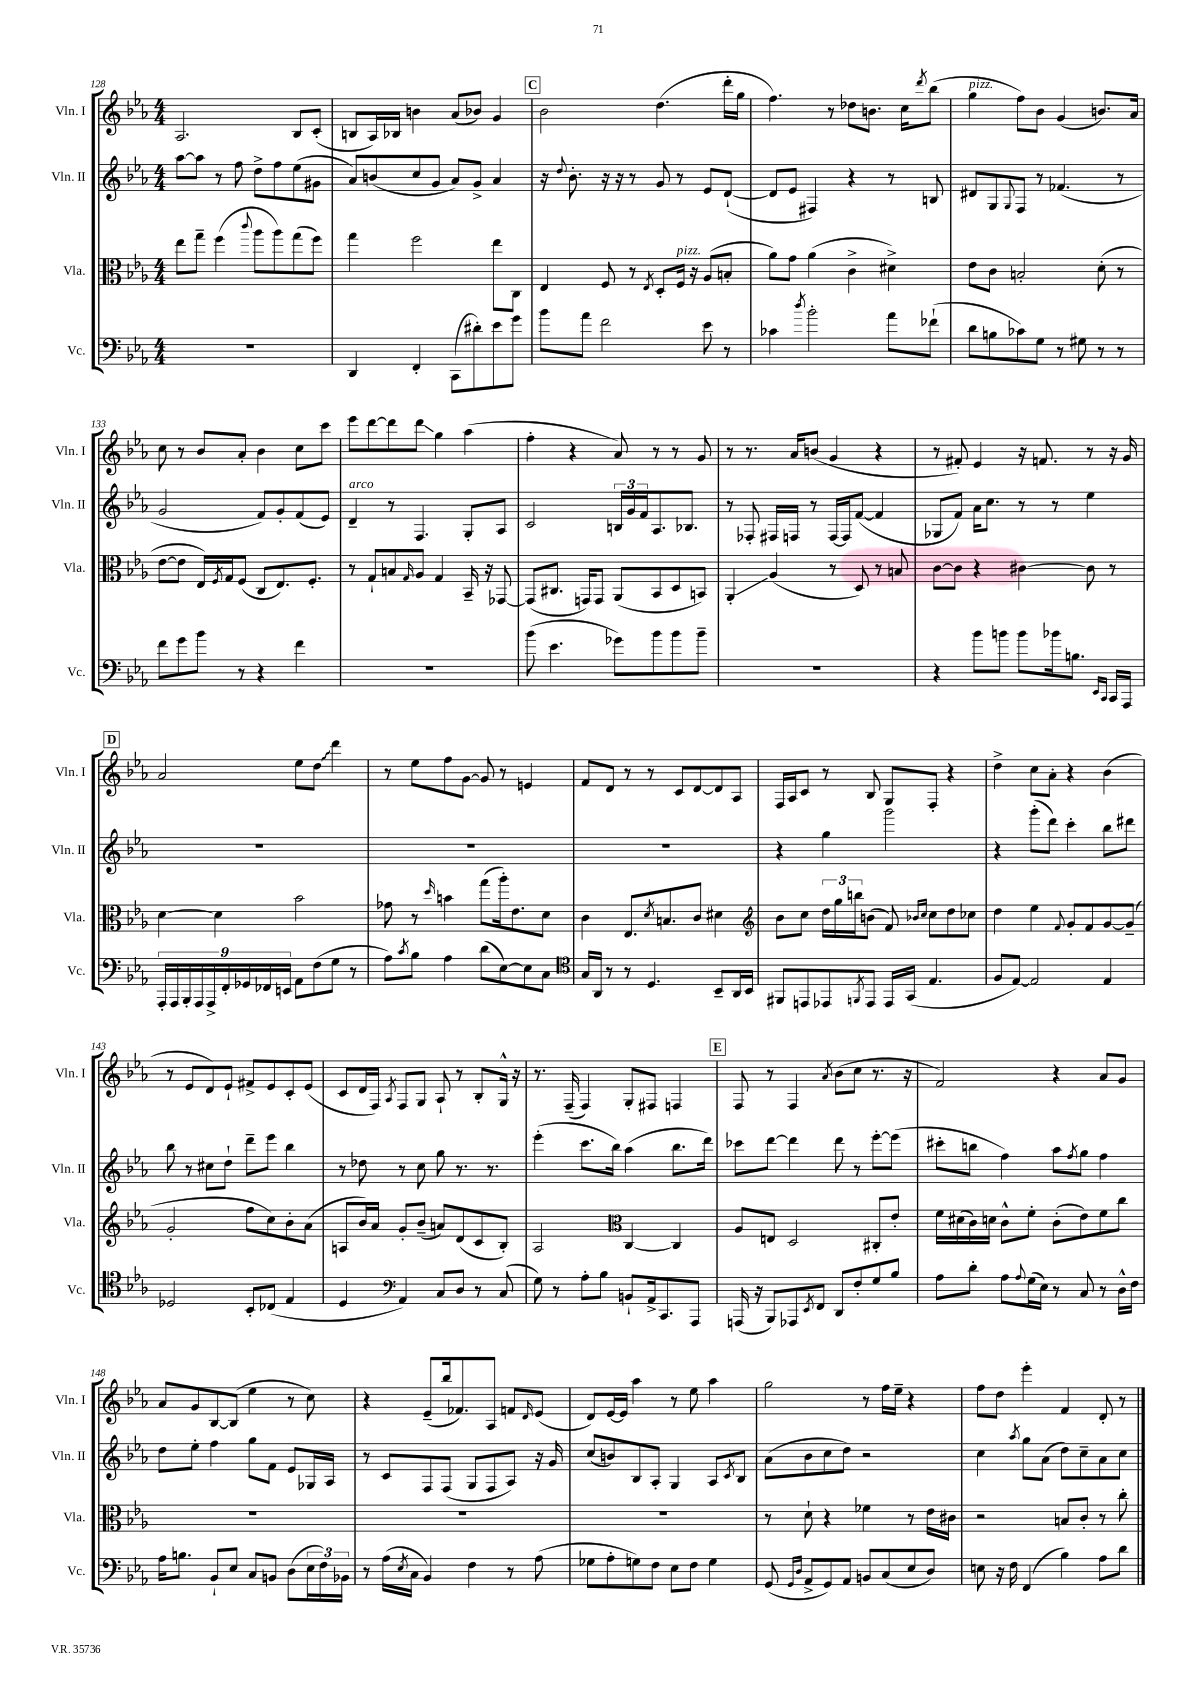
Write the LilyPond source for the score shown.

<<
\new StaffGroup <<
\new Staff = "s0" \with { instrumentName = "Vln. I" shortInstrumentName = "Vln. I" } {
    \clef treble \key ees \major \numericTimeSignature \time 4/4
    aes2. bes8 c'8-.( |
    b8 aes16) bes16 b'4 aes'8( bes'8) g'4 |
    \mark \markup { \box "C" } bes'2 d''4.( d'''16-. g''16 |
    f''4.) r8 des''8 b'8. c''16 \acciaccatura { d'''8 } bes''8( |
    g''4^\markup { \italic "pizz." } f''8) bes'8 g'4( b'8.) aes'16 |
    c''8 r8 bes'8 aes'8-. bes'4 c''8 c'''8 |
    ees'''8 d'''8~ d'''8 d'''8\glissando g''4 aes''4( |
    f''4-. r4 aes'8) r8 r8 g'8 |
    r8 r8. aes'16 b'8( g'4 r4 |
    r8 fis'8-.) ees'4 r16 f'8. r8 r16 g'16 |
    \mark \markup { \box "D" } aes'2 ees''8 \once \override Glissando.style = #'zigzag d''8\glissando d'''4 |
    r8 ees''8 f''8 g'8~ g'8 r8 e'4 |
    f'8 d'8 r8 r8 c'8 d'8~ d'8 aes8 |
    f16 aes16 c'8 r8 bes8 g8 f8-. r4 |
    d''4-> c''8 aes'8-. r4 bes'4( |
    r8 ees'8 d'8) ees'8-! fis'8-> ees'8 c'8-. ees'8( |
    c'8 d'16 f16) \acciaccatura { aes8 } f8 g8 aes8-! r8 bes8-. g16-^ r16 |
    r8. f16--( f4) g8-. fis8 f4 |
    \mark \markup { \box "E" } f8 r8 f4 \acciaccatura { aes'8 } bes'8( c''8 r8. r16 |
    f'2) r4 aes'8 g'8 |
    aes'8 g'8 bes8~ bes8( ees''4 r8 c''8) |
    r4 ees'8--( bes''16 fes'8.) aes8 f'8 \grace { d'16 } ees'8( |
    d'8) ees'16~ ees'16 aes''4 r8 ees''8 aes''4 |
    g''2 r8 f''16 ees''16-- r4 |
    f''8 d''8 ees'''4-. f'4 d'8-. r8 \bar "|." |
}
\new Staff = "s1" \with { instrumentName = "Vln. II" shortInstrumentName = "Vln. II" } {
    \clef treble \key ees \major \numericTimeSignature \time 4/4
    aes''8~ aes''8 r8 f''8 d''8-> f''8 ees''8( gis'8 |
    aes'8) b'8( c''8 g'8 aes'8) g'8-> aes'4 |
    \mark \markup { \box "C" } r16 \appoggiatura { d''8 } bes'8.-. r16 r16 r8 g'8 r8 ees'8 d'8~-!( |
    d'8 ees'8 fis4) r4 r8 b8 |
    dis'8 g8 \appoggiatura { g8 } f8 r8 fes'4.( r8 |
    g'2 f'8) g'8-. f'8( ees'8) |
    d'4--^\markup { \italic "arco" } r8 f4. g8-. aes8 |
    c'2 \tuplet 3/2 { b16 g'16 f'16 } aes8. bes8. |
    r8 fes8-. fis16 f16 r8 f16~ f16 f'8~( f'4 |
    ges8 f'8) aes'16 c''8. r8 r8 ees''4 |
    \mark \markup { \box "D" } R1 |
    R1 |
    R1 |
    r4 g''4 g'''2 |
    r4 g'''8-.( d'''8) c'''4-. bes''8 dis'''8 |
    bes''8 r8 cis''8 d''8-! d'''8-- ees'''8 bes''4 |
    r8 des''8 r8 c''8 g''8 r8. r8. |
    ees'''4-.( c'''8. bes''16) aes''4( bes''8. d'''16) |
    \mark \markup { \box "E" } ces'''8 d'''8~ d'''4 d'''8 r8 ees'''8~-. ees'''8( |
    cis'''8-. b''8 f''4) aes''8 \acciaccatura { f''8 } g''8 f''4 |
    d''8 ees''8-. f''4 g''8 f'8 ees'8 ges16 aes16 |
    r8 c'8 f8 f8( g8 f8 aes8) r16 g'16 |
    c''8( b'8) bes8 aes8-. g4 aes8 \acciaccatura { c'8 } bes8 |
    aes'8( bes'8 c''8 d''8) r2 |
    c''4 \acciaccatura { aes''8 } g''8 aes'8( d''8) c''8-- aes'8 c''8 \bar "|." |
}
\new Staff = "s2" \with { instrumentName = "Vla." shortInstrumentName = "Vla." } {
    \clef alto \key ees \major \numericTimeSignature \time 4/4
    ees''8 g''8-- f''4( \appoggiatura { c'''8 } aes''8 aes''8) g''8( f''8) |
    g''4 f''2 ees''8 c8 |
    \mark \markup { \box "C" } ees4 f8 r8 \acciaccatura { ees8 } d8-. f16^\markup { \italic "pizz." } r16 aes8( b8-. |
    aes'8) g'8 aes'4( c'4-> dis'4->) |
    ees'8 c'8 b2-. d'8-.( r8 |
    ees'8~ ees'8 ees16) \acciaccatura { f8 } g16 f8( c8 ees8.) f8.-. |
    r8 g8-! b8 \grace { g16 } aes8 g4 bes,16-- r16 ges,8~ |
    ges,8( cis8. g,16) g,8 aes,8( bes,8 d8 b,8) |
    aes,4-.\glissando aes4( r8 d8) r8 b8 |
    c'8~ c'8 r4 cis'4~ cis'8 r8 |
    \mark \markup { \box "D" } d'4~ d'4 bes'2 |
    ges'8 r8 \grace { d''16 } b'4 g''8( aes''16-.) ees'8. d'8 |
    c'4 ees8. \acciaccatura { d'8 } b8. c'8 dis'4 |
    \clef treble bes'8 c''8 \tuplet 3/2 { d''16 g''16 b''16 } b'8( f'8) \grace { bes'16 c''16 } c''8 d''8 ces''8 |
    d''4 ees''4 \appoggiatura { f'8 } g'8-. f'8 g'8~ g'8--( |
    g'2-. f''8 c''8) bes'8-. aes'8( |
    a8 bes'16) aes'16 g'8-. bes'8--( a'8) d'8( c'8 bes8-.) |
    aes2 \clef alto c4~ c4 |
    \mark \markup { \box "E" } aes8 e8 d2 cis8-. ees'8-. |
    f'16 dis'16( c'16) d'16 c'8-^ f'8-. c'8-.( ees'8) f'8 c''8 |
    R1 |
    R1 |
    R1 |
    r8 d'8-! r4 fes'4 r8 ees'16 cis'16 |
    r2 b8 c'8-. r8 c''8-. \bar "|." |
}
\new Staff = "s3" \with { instrumentName = "Vc." shortInstrumentName = "Vc." } {
    \clef bass \key ees \major \numericTimeSignature \time 4/4
    R1 |
    d,4 f,4-. c,8( dis'8-.) ees'8 g'8 |
    \mark \markup { \box "C" } bes'8 aes'8 f'2 ees'8 r8 |
    ces'4 \acciaccatura { d''8 } bes'2-. aes'8 fes'8-!( |
    d'8 b8 ces'8) g8 r8 gis8 r8 r8 |
    f'8 g'8 bes'8 r8 r4 f'4 |
    R1 |
    bes'8( ees'4. ges'8) bes'8 bes'8 bes'8-- |
    R1 |
    r4 bes'8 b'8 b'8 bes'16 b8. \grace { ees,16 c,16 } c,16 aes,,16 |
    \mark \markup { \box "D" } \tuplet 9/8 { aes,,16-. aes,,16 bes,,16-. aes,,16 aes,,16-> f,16-. ges,16 fes,16 e,16 } aes,8 f8( g8 r8 |
    aes8) \acciaccatura { c'8 } bes8 aes4 d'8( ees8~) ees8 c8 |
    \clef tenor g16 aes,16 r8 r8 d4. bes,8-- aes,16 bes,16 |
    fis,8 e,8 ees,8 \acciaccatura { f,8 } ees,8 ees,16 g,16( ees4. |
    f8 ees8~) ees2 ees4 |
    des2 bes,8-. ces8( ees4 |
    d4 \clef bass aes,4) c8 d8 r8 c8( |
    g8) r8 aes8-. bes8 b,8-! aes,16-> c,8. aes,,8 |
    \mark \markup { \box "E" } a,,16( r16 bes,,8) aes,,8 \acciaccatura { ees,8 } f,8 d,8 f8-. g8 bes8 |
    aes8 d'8-. aes8 \appoggiatura { aes8 } g16( ees16) r8 c8 r8 d16-^ f16 |
    aes16 b8. bes,8-! ees8 c8 b,8 d8( \tuplet 3/2 { ees16 f16) bes,16 } |
    r8 aes16( \acciaccatura { ees8 } c16 bes,4) f4 r8 aes8( |
    ges8 aes8-. g8) f8 ees8 f8 g4 |
    g,8( \grace { g,16 d16 } aes,8-> g,8) aes,8 b,8 c8( ees8 d8) |
    e8 r16 f16 f,4( bes4) aes8 d'8 \bar "|." |
}
>>
>>
\layout { \context { \Score currentBarNumber = #128 } }
